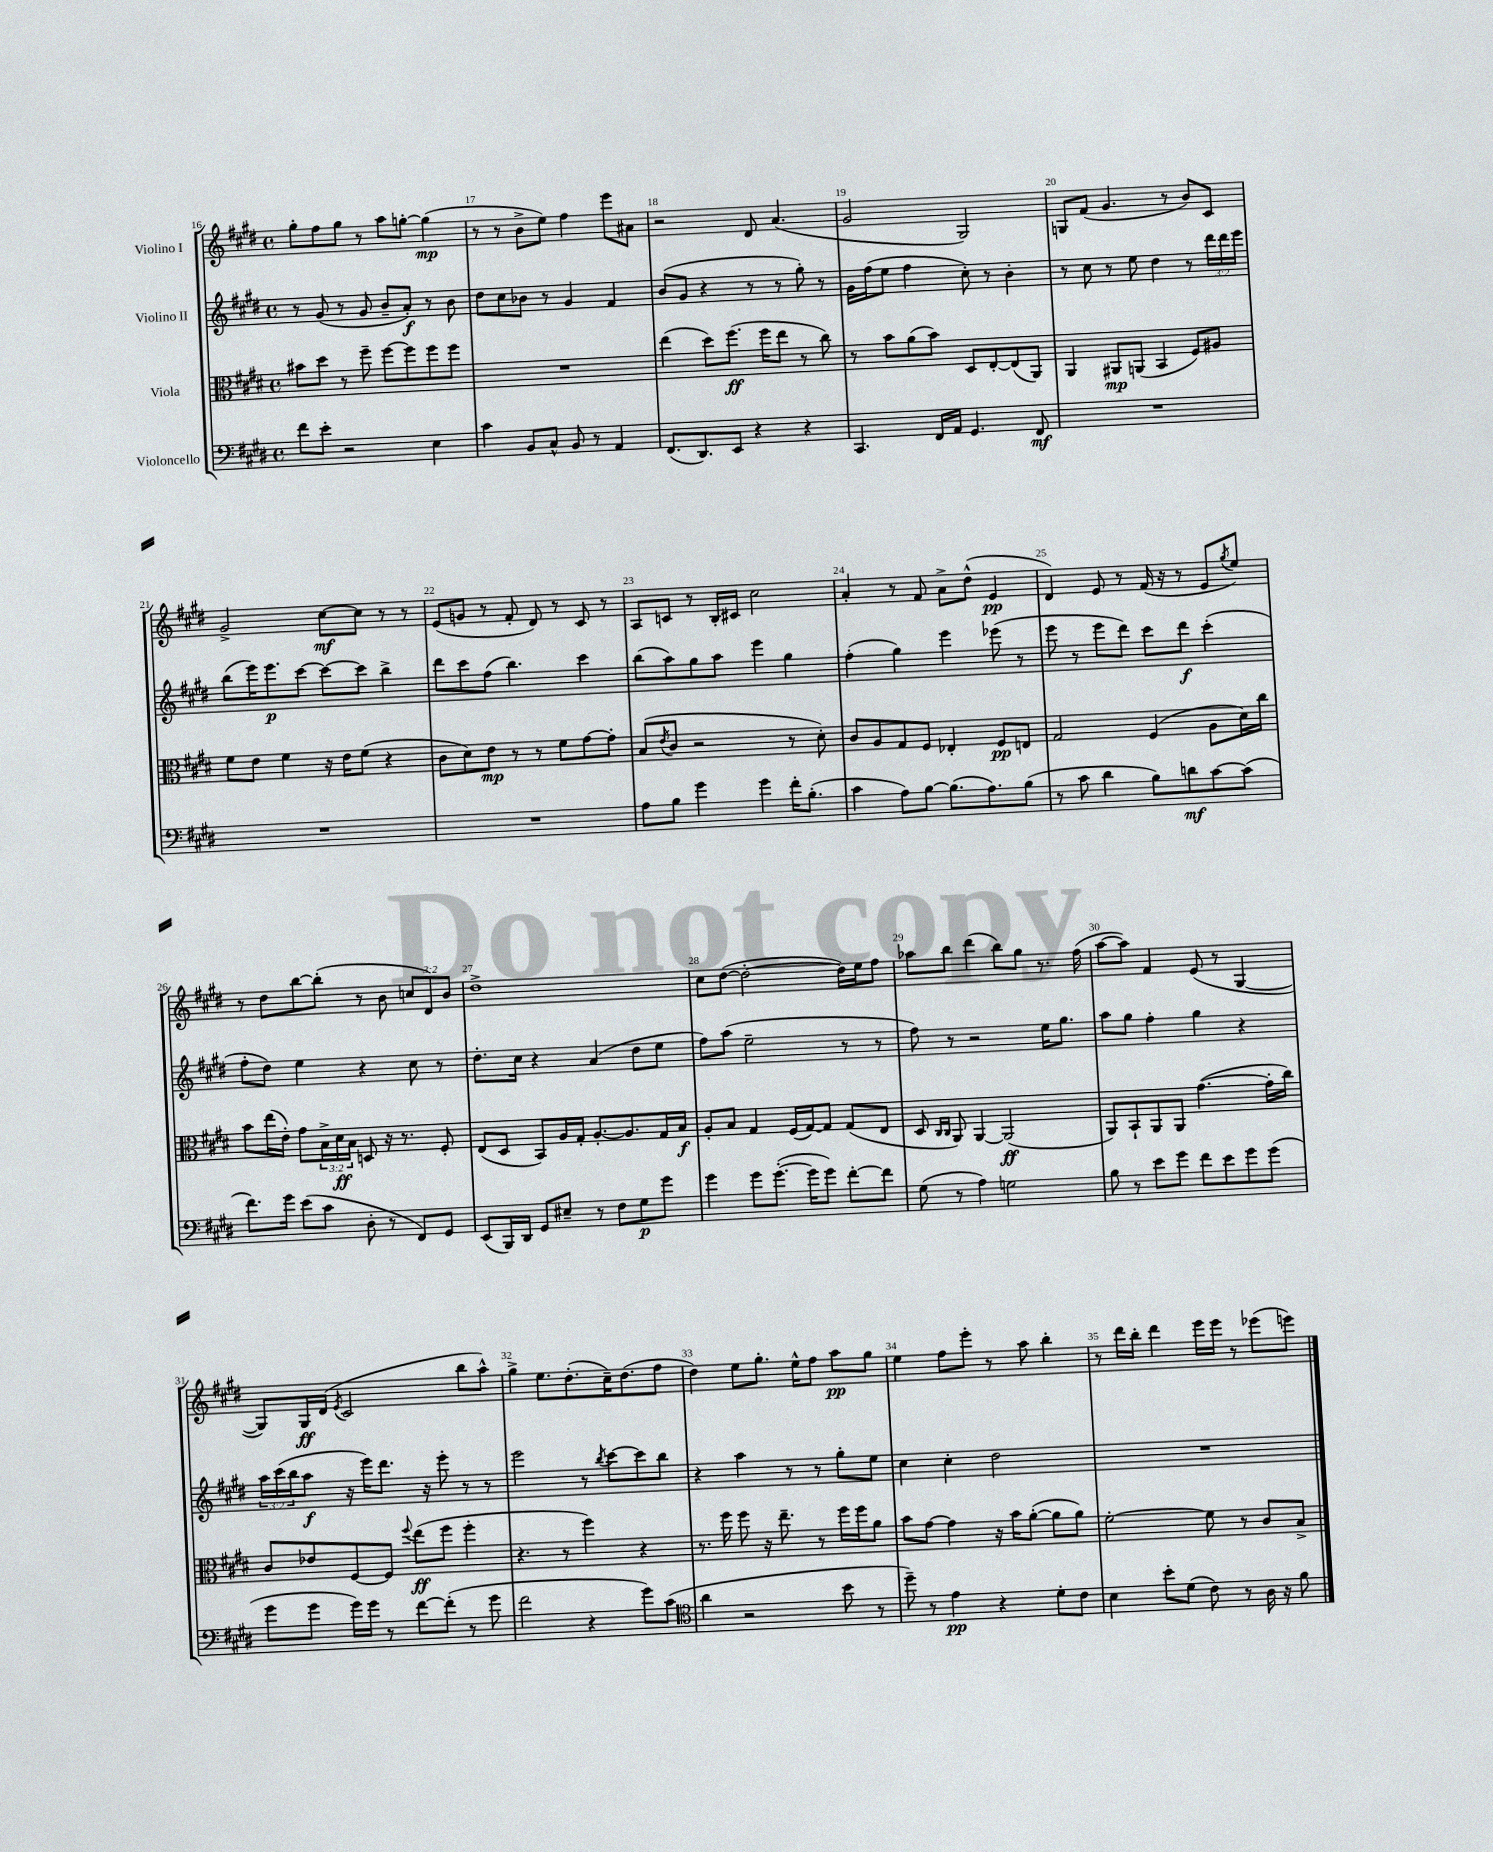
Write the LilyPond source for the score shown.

<<
\new StaffGroup <<
\new Staff = "s0" \with { instrumentName = "Violino I" } {
    \clef treble \key e \major \defaultTimeSignature \time 4/4 \override Staff.TupletNumber.text = #tuplet-number::calc-fraction-text
    gis''8-. fis''8 gis''8 r8 a''8 g''8~-. g''4\mp( |
    r8 r8 b'8-> e''8) fis''4 e'''8 ais'8 |
    r2 dis'8 a'4.( |
    gis'2 gis2) |
    g8 fis'8( gis'4. r8 b'8) cis'8 |
    gis'2-> cis''8~\mf cis''8 r8 r8 |
    e'8( g'8 r8 fis'8-. dis'8) r8 cis'8 r8 |
    a8 c'8 r8 b16-. cis'16 cis''2 |
    a'4-. r8 fis'8 a'8-> dis''8-^( e'4\pp |
    dis'4) e'8 r8 fis'16( r16 r8 e'8 \acciaccatura { gis''8 } e''8) |
    r8 dis''8 b''8~ b''8-.( r8 b'8 \tuplet 3/2 { c''8 dis'8) b'8 } |
    dis''1-> |
    cis''8 dis''8~( dis''2~-. dis''16) e''16 fis''8 |
    aes''8 b''8 dis'''4( b''8) gis''8 r8. fis''16( |
    a''8~ a''8) fis'4 e'8( r8 gis4~ |
    gis8) gis16\ff dis'16( \acciaccatura { e'8 } cis'2 b''8 a''8-^) |
    gis''4-> e''8. dis''8.-.( cis''16--) dis''8.( fis''8 |
    dis''4) e''8 gis''8.-. e''16-^ fis''8 a''8\pp gis''8 |
    e''4 fis''8 e'''8-. r8 a''8 b''4-. |
    r8 dis'''16 b''16-. dis'''4 e'''16 e'''16 r8 ees'''8( e'''8) \bar "|." |
}
\new Staff = "s1" \with { instrumentName = "Violino II" } {
    \clef treble \key e \major \defaultTimeSignature \time 4/4 \override Staff.TupletNumber.text = #tuplet-number::calc-fraction-text
    r8 gis'8( r8 gis'8 b'8-- a'8-.\f) r8 b'8 |
    dis''8 cis''8 bes'8 r8 gis'4 fis'4 |
    b'8( gis'8 r4 r8 r8 gis''8-.) r8 |
    gis'16 fis''16( e''8 fis''4 cis''8-.) r8 b'4-. |
    r8 cis''8 r8 e''8 dis''4 r8 \tuplet 3/2 { dis'''16 dis'''16 e'''16 } |
    b''8( e'''16) e'''8.\p cis'''8~ cis'''8~ cis'''8 b''4-> |
    dis'''8 cis'''8 fis''8( b''4.) cis'''4 |
    b''8( a''8) gis''8 a''8 e'''4 gis''4 |
    fis''4-.( gis''4) e'''4 ees'''8( r8 |
    e'''8 r8 e'''8 dis'''8) cis'''8 dis'''8\f cis'''4-.( |
    fis''8-. dis''8) e''4 r4 cis''8 r8 |
    dis''8.-. cis''16 r4 a'4( dis''8 e''8 |
    fis''8) a''8( e''2-- r8 r8 |
    fis''8) r8 r2 e''16 gis''8. |
    a''8 gis''8 fis''4-. gis''4 r4 |
    \tuplet 3/2 { a''16 cis'''16( b''16 } a''8\f r16 e'''16) dis'''8. r16 e'''8-. r8 r8 |
    e'''2 r8 \acciaccatura { b''8 } cis'''8~ cis'''8 b''8 |
    r4 a''4 r8 r8 gis''8-. e''8 |
    cis''4 cis''4-. dis''2 |
    R1 \bar "|." |
}
\new Staff = "s2" \with { instrumentName = "Viola" } {
    \clef alto \key e \major \defaultTimeSignature \time 4/4 \override Staff.TupletNumber.text = #tuplet-number::calc-fraction-text
    bis'8 dis''8 r8 fis''8-- fis''8~ fis''8 fis''8 fis''8 |
    R1 |
    e''4( dis''8) fis''8.\ff( fis''16 e''8 r8 cis''8) |
    r8 b'8 a'8( b'8) dis8 e8~-. e8( a,8) |
    a,4 ais,8\mp a,8( b,4 fis8) ais8 |
    fis'8 e'8 fis'4 r16 e'16 fis'8( r4 |
    cis'8 dis'8) e'8\mp r8 r8 fis'8 gis'8~ gis'8-. |
    b8( \acciaccatura { e'8 } cis'8 r2 r8 dis'8-.) |
    cis'8 a8 gis8 fis8 ees4-. fis8\pp e8 |
    gis2 fis4( a8 dis'16) cis''16 |
    b'8 e''16( e'16-.) gis'8 \tuplet 3/2 { b16-> dis'16\ff b16 } d8 r16 r8. fis8-. |
    e8( dis8 b,8) a16 gis16-. a8.~-. a8. gis16 b16\f |
    a8-. b8 gis4 fis16( gis16~) gis8 gis8( e8 |
    dis8 \grace { cis16 cis16 } a,8) a,4~ a,2\ff( |
    a,8) b,8-! a,8 a,8 gis'4.~( gis'16-. cis''16) |
    cis'8 ees'8 fis8~ fis8 \appoggiatura { fis''8 } e''8\ff( fis''8 fis''4-. |
    r4. r8 fis''4) r4 |
    r8. fis''16 fis''8 r16 e''8.-- r8 fis''16 fis''16 a'8 |
    b'8 gis'8~ gis'4 r16 b'16 a'8~-.( a'8 a'8) |
    fis'2~-. fis'8 r8 cis'8 b8-> \bar "|." |
}
\new Staff = "s3" \with { instrumentName = "Violoncello" } {
    \clef bass \key e \major \defaultTimeSignature \time 4/4
    fis'8 e'8-. r2 e4 |
    cis'4 b,8 cis8-^ b,8 r8 a,4 |
    fis,8.( dis,8.) e,8 r4 r4 |
    cis,4. fis,16 a,16 gis,4. fis,8\mf |
    R1 |
    R1 |
    R1 |
    a8 b8 gis'4 gis'4 fis'16-. b8.-.( |
    cis'4 a8) b8~ b8.( a8.) b8( |
    r8 cis'8 dis'4 b8) d'8\mf cis'8~ cis'8( |
    fis'8.) gis'16 e'8( cis'8 dis8-. r8 fis,8) gis,8 |
    e,8( b,,16) dis,16 gis,8 eis8-- r8 fis8 gis8\p gis'8 |
    gis'4 gis'8 gis'8.~-.( gis'16 gis'8) fis'8~-. fis'8 |
    gis8( r8 a4) g2 |
    b8 r8 e'8 gis'8 fis'8 e'8 gis'8 gis'8( |
    gis'8 gis'8 gis'16) gis'16 r8 fis'8~ fis'8-.( r8 gis'8 |
    fis'2 r4 gis'8) cis'8( |
    \clef tenor a'4 r2 b'8 r8 |
    dis''8--) r8 e'4\pp r4 dis'8-. cis'8 |
    b4 b'8-. dis'8( cis'8) r8 a16 r16 fis'8 \bar "|." |
}
>>
>>
\layout { \context { \Score currentBarNumber = #16 \override BarNumber.break-visibility = ##(#f #t #t) barNumberVisibility = #all-bar-numbers-visible } }
